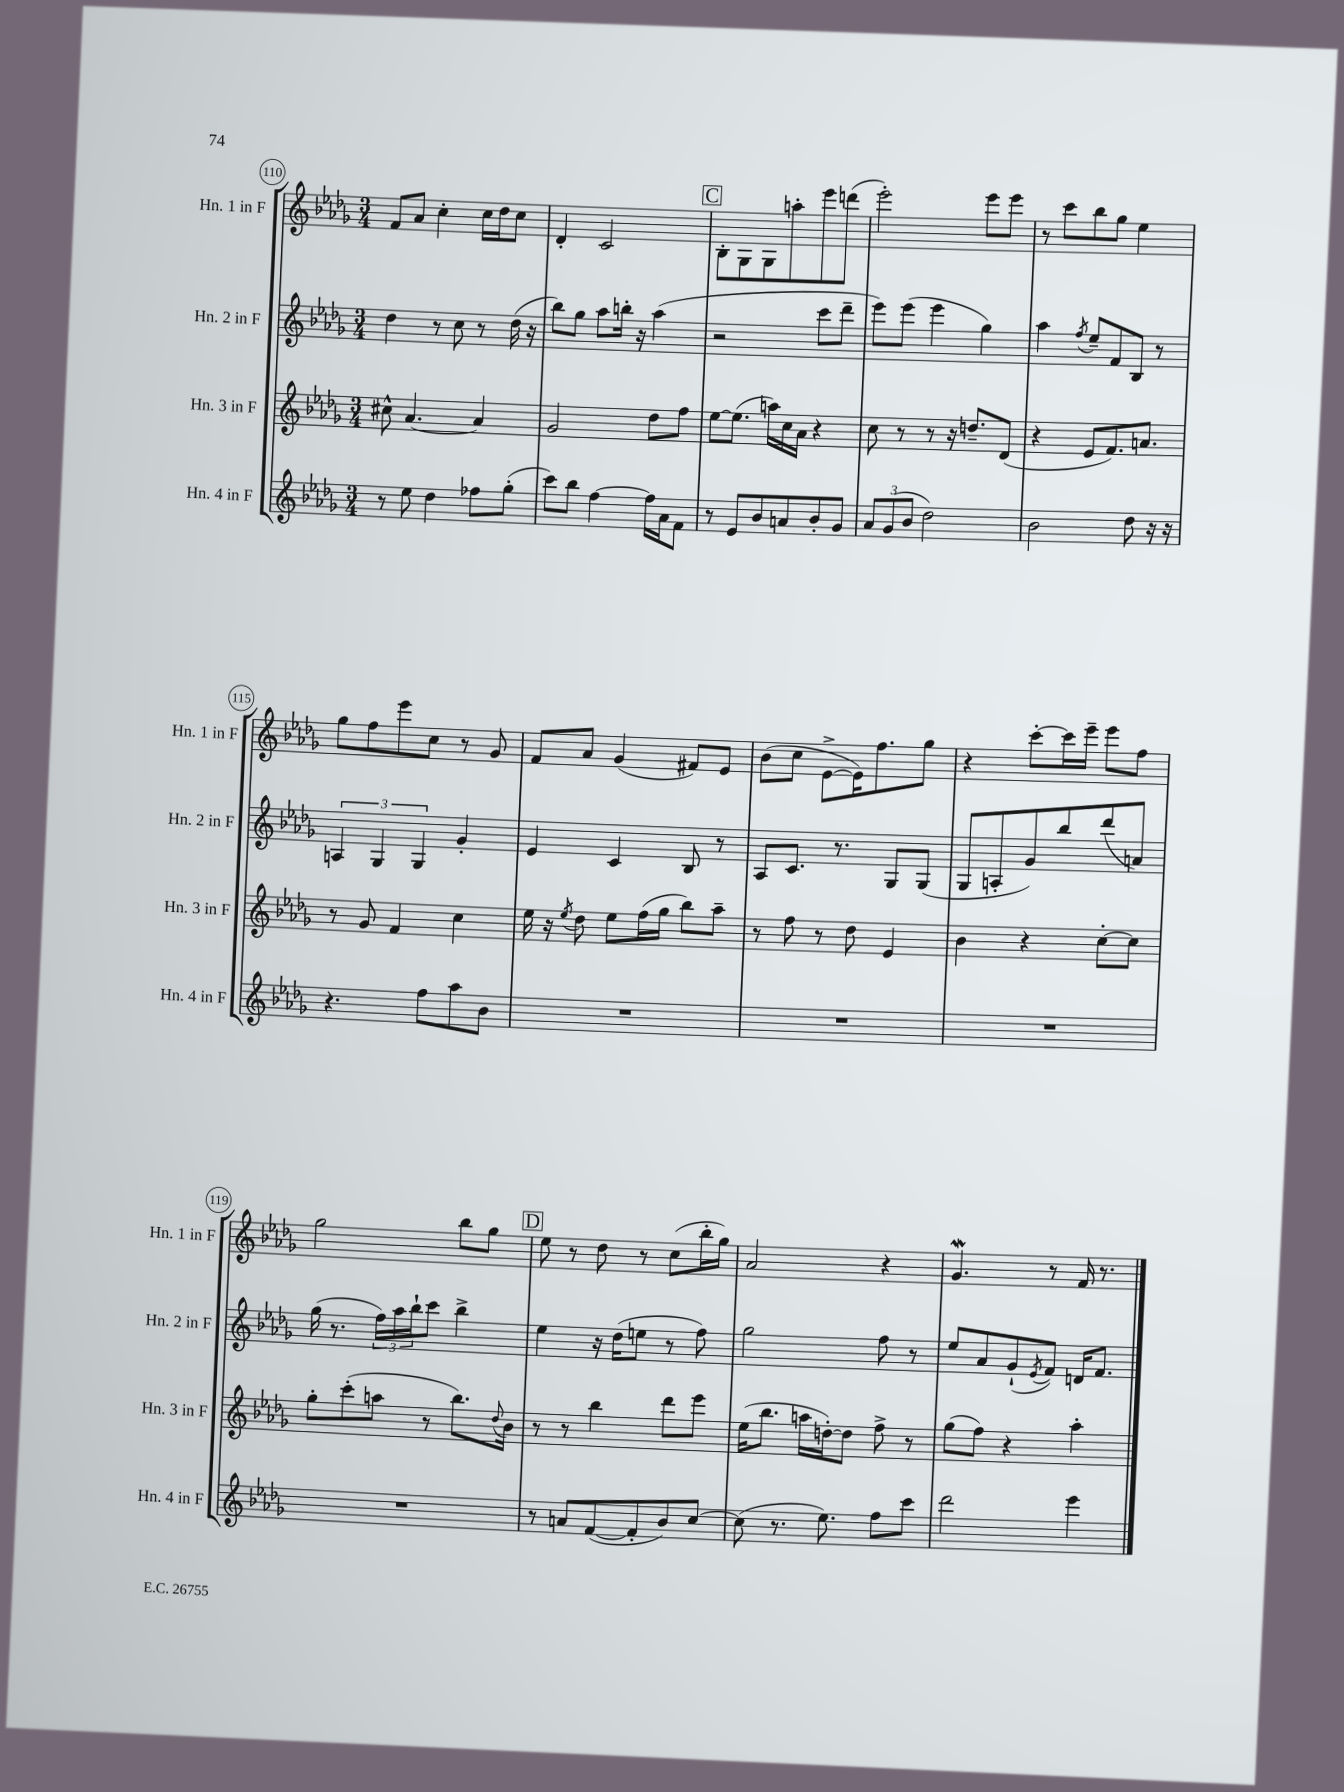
<<
\new StaffGroup <<
\new Staff = "s0" \with { instrumentName = "Hn. 1 in F" shortInstrumentName = "Hn. 1 in F" } {
    \clef treble \key des \major \numericTimeSignature \time 3/4
    f'8 aes'8 c''4-. c''16 des''16 c''8 |
    des'4-. c'2 |
    \mark \markup { \box "C" } bes8-. ges8 ges8 a''8-. ees'''8 d'''8( |
    ees'''2-.) ees'''8 ees'''8 |
    r8 c'''8 bes''8 ges''8 ees''4 |
    ges''8 f''8 ees'''8 c''8 r8 ges'8 |
    f'8 aes'8 ges'4( fis'8) ees'8 |
    bes'8( c''8 ees'8~-> ees'16) f''8. ges''8 |
    r4 c'''8~-. c'''16 ees'''16-- ees'''8 f''8 |
    ges''2 bes''8 ges''8 |
    \mark \markup { \box "D" } ees''8 r8 des''8 r8 c''8( bes''16-. ges''16) |
    aes'2 r4 |
    ges'4.\mordent r8 f'16 r8. \bar "|." |
}
\new Staff = "s1" \with { instrumentName = "Hn. 2 in F" shortInstrumentName = "Hn. 2 in F" } {
    \clef treble \key des \major \numericTimeSignature \time 3/4
    des''4 r8 c''8 r8 des''16( r16 |
    bes''8) ges''8 aes''8 b''16-. r16 aes''4( |
    \mark \markup { \box "C" } r2 c'''8 des'''8-- |
    ees'''8) ees'''8( ees'''4 ges''4) |
    aes''4 \acciaccatura { f''8 } ees''8-- f'8 bes8 r8 |
    \tuplet 3/2 { a4 ges4 ges4 } ges'4-. |
    ees'4 c'4 bes8 r8 |
    aes8 c'8. r8. ges8 ges8( |
    ges8 a8-. ges'8) bes''8 des'''8( a'8) |
    ges''16( r8. \tuplet 3/2 { f''16) aes''16 bes''16-! } c'''8 bes''4-> |
    \mark \markup { \box "D" } ees''4 r16 des''16( e''8 r8 f''8) |
    ges''2 f''8 r8 |
    ees''8 aes'8 ges'8-!( \acciaccatura { ees'8 } f'8) d'16 f'8. \bar "|." |
}
\new Staff = "s2" \with { instrumentName = "Hn. 3 in F" shortInstrumentName = "Hn. 3 in F" } {
    \clef treble \key des \major \numericTimeSignature \time 3/4
    cis''8-^ aes'4.~ aes'4 |
    ges'2 des''8 f''8 |
    \mark \markup { \box "C" } ees''8~ ees''8.( a''16) c''16 aes'16 r4 |
    c''8 r8 r8 r16 d''8.-- des'8( |
    r4 ees'8 f'8.) a'8. |
    r8 ges'8 f'4 c''4 |
    ees''16 r16 \acciaccatura { ees''8 } des''8 ees''8 f''16( ges''16 bes''8) aes''8-- |
    r8 f''8 r8 des''8 ees'4 |
    bes'4 r4 c''8~-. c''8 |
    ges''8-. c'''8-.( a''8 r8 bes''8.) \appoggiatura { des''8 } bes'16 |
    \mark \markup { \box "D" } r8 r8 bes''4 des'''8 ees'''8 |
    ees''16( bes''8. a''16 d''16~-.) d''8 f''8-> r8 |
    ges''8( f''8) r4 aes''4-. \bar "|." |
}
\new Staff = "s3" \with { instrumentName = "Hn. 4 in F" shortInstrumentName = "Hn. 4 in F" } {
    \clef treble \key des \major \numericTimeSignature \time 3/4
    r8 ees''8 des''4 fes''8 ges''8-.( |
    c'''8) bes''8 f''4~ f''16 aes'16 f'8 |
    \mark \markup { \box "C" } r8 ees'8 bes'8 a'8 bes'8-. ges'8 |
    \tuplet 3/2 { aes'8 ges'8( bes'8 } des''2) |
    bes'2 des''8 r16 r16 |
    r4. f''8 aes''8 bes'8 |
    R2. |
    R2. |
    R2. |
    R2. |
    \mark \markup { \box "D" } r8 a'8 f'8~( f'8-. bes'8) c''8~ |
    c''8( r8. ees''8.) f''8 c'''8 |
    des'''2 ees'''4 \bar "|." |
}
>>
>>
\layout { \context { \Score currentBarNumber = #110 \override BarNumber.stencil = #(make-stencil-circler 0.1 0.3 ly:text-interface::print) } }
